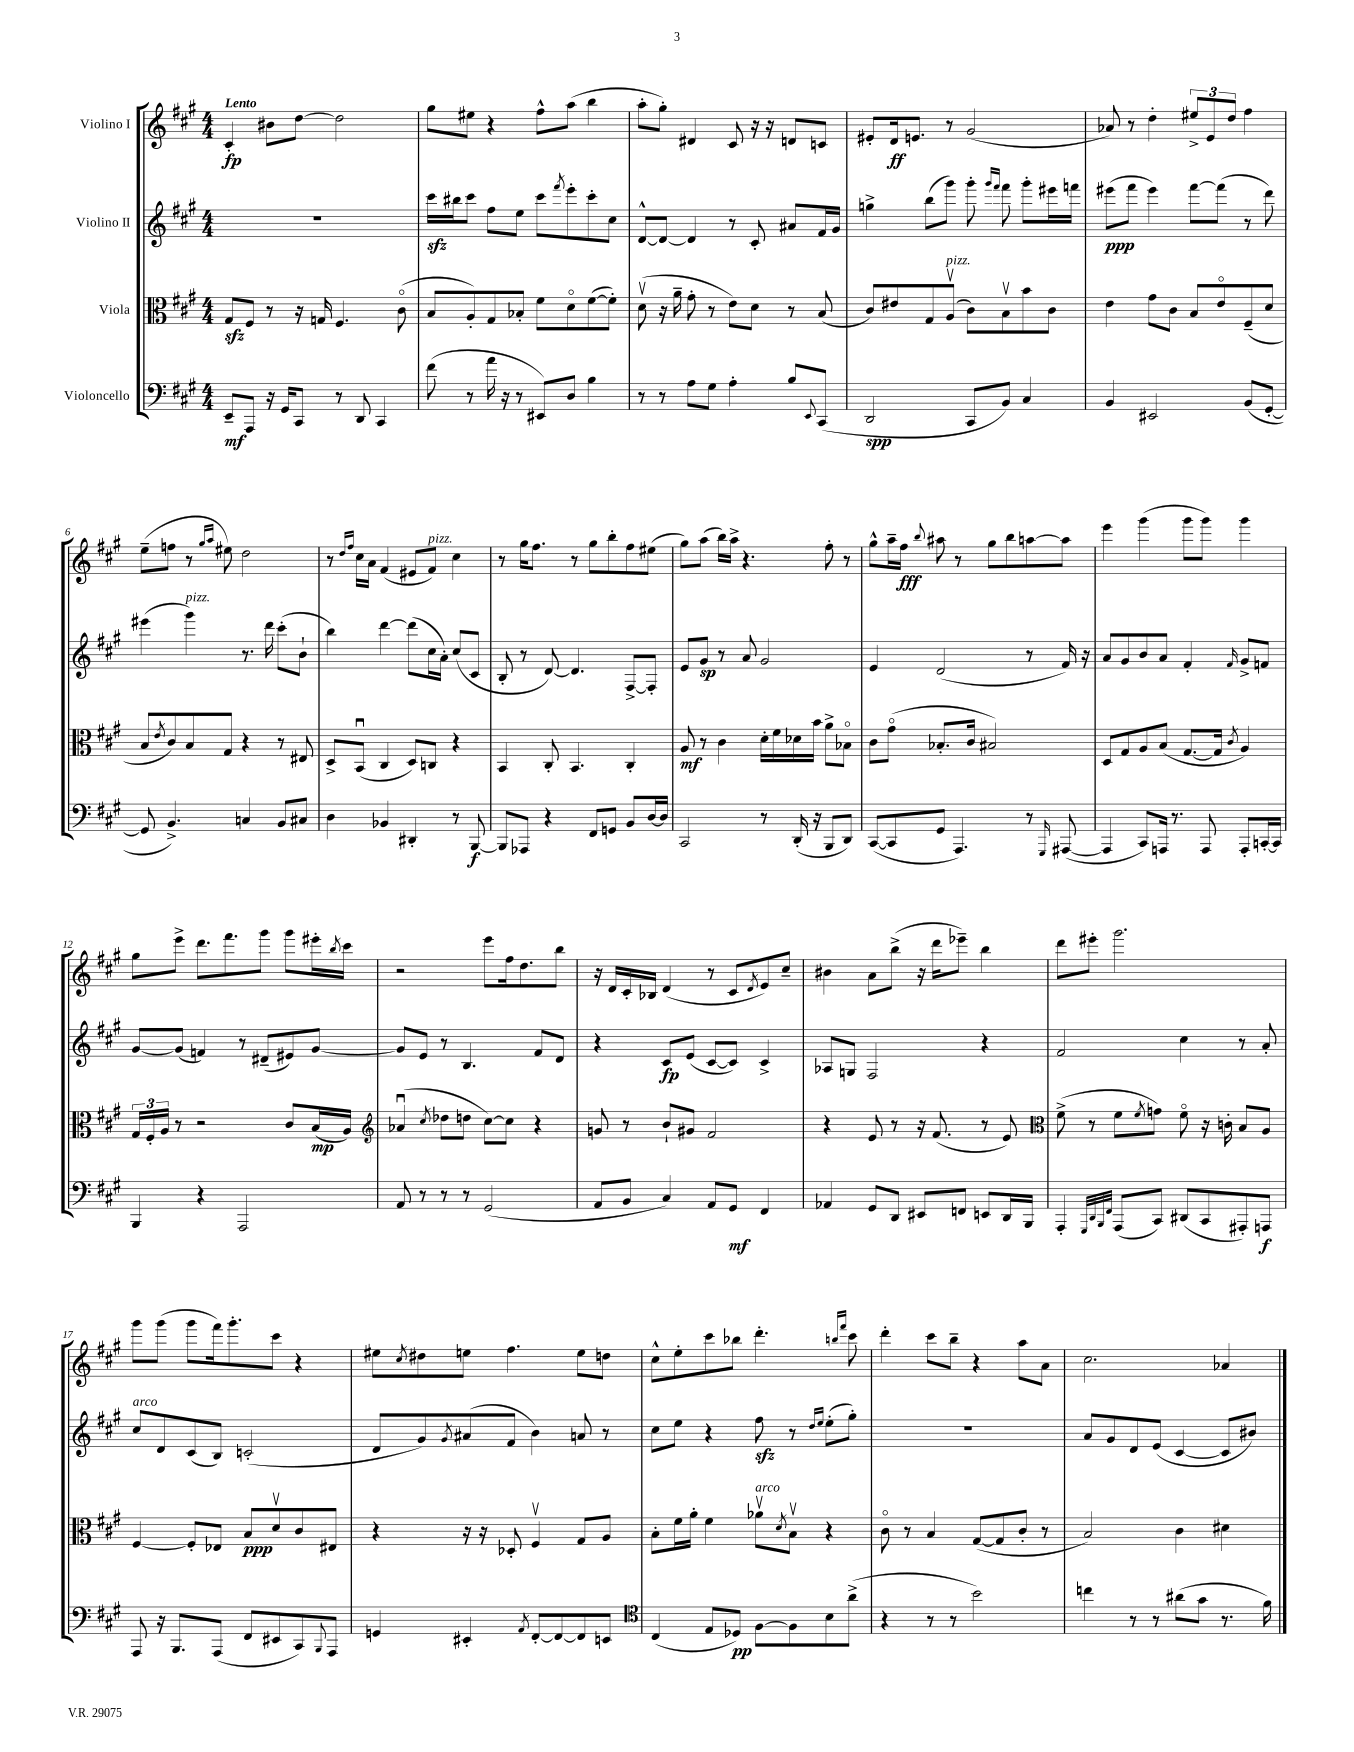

**kern	**dynam	**kern	**dynam	**kern	**dynam	**kern	**dynam
*part4	*part4	*part3	*part3	*part2	*part2	*part1	*part1
*staff4	*staff4	*staff3	*staff3	*staff2	*staff2	*staff1	*staff1
*I"Violoncello	*	*I"Viola	*	*I"Violino II	*	*I"Violino I	*
*clefF4	*	*clefC3	*	*clefG2	*	*clefG2	*
*k[f#c#g#]	*	*k[f#c#g#]	*	*k[f#c#g#]	*	*k[f#c#g#]	*
*M4/4	*	*M4/4	*	*M4/4	*	*M4/4	*
=1	=1	=1	=1	=1	=1	=1	=1
!	!	!	!	!	!	!LO:TX:a:B:t=Lento	!
8EE~/L	mf	8G#zz/L	.	1r	.	4c#'/	fp
8AAA/J	.	8F#/J	.	.	.	.	.
16r	.	8r	.	.	.	8b#X\L	.
16GG#/KL	.	.	.	.	.	.	.
8CC#/J	.	16r	.	.	.	[8dd\J	.
.	.	16Gn/	.	.	.	.	.
8r	.	4.F#/	.	.	.	2dd\]	.
8DD/	.	.	.	.	.	.	.
4CC#/	.	.	.	.	.	.	.
.	.	(8c#\	.	.	.	.	.
=2	=2	=2	=2	=2	=2	=2	=2
(8f#\	.	8B/L	.	16ccc#zz\LL	.	8gg#\L	.
.	.	.	.	16bb#X\J	.	.	.
8r	.	8A'/)	.	8ccc#\J	.	8ee#X\J	.
16a\	.	8G#/	.	8ff#\L	.	4r	.
16r	.	.	.	.	.	.	.
8r	.	8B-X'/J	.	8ee\J	.	.	.
8EE#X/L)	.	8f#\L	.	8ccc#\L	.	8ff#^^\L	.
.	.	.	.	8qfff#/	.	.	.
8D/J	.	8d\	.	8eee'\	.	(8aa\J	.
4B\	.	([8f#\	.	8ccc#'\	.	4bb\	.
.	.	8f#'\J])	.	8cc#\J	.	.	.
=3	=3	=3	=3	=3	=3	=3	=3
8r	.	(8dv\	.	[8d^^/L	.	8aa'\L	.
8r	.	16r	.	8d/J_	.	8gg#'\J)	.
.	.	16a~\	.	.	.	.	.
8A\L	.	8g#'\	.	4d/]	.	4d#X/	.
8G#\J	.	8r	.	.	.	.	.
4A'\	.	8e\L)	.	8r	.	8c#/	.
.	.	8d\J	.	8c#'/	.	16r	.
.	.	.	.	.	.	16r	.
8B/L	.	8r	.	8a#X/L	.	8dn/L	.
8qqEE/	.	.	.	.	.	.	.
(8CC#/J	.	(8B/	.	16f#/L	.	8cn/J	.
.	.	.	.	16g#/JJ	.	.	.
=4	=4	=4	=4	=4	=4	=4	=4
2DD/	spp	8c#/L)	.	4ggn^\	.	8e#X'/L	.
.	.	8e#X/	.	.	.	16d/k	ff
.	.	.	.	.	.	8.en/J	.
.	.	8G#/	.	(8bb\L	.	.	.
!	!	!LO:TX:a:i:t=pizz.	!	!	!	!	!
.	.	(8Av/J	.	8ggg#\J)	.	8r	.
8CC#/L	.	8c#\L)	.	8ggg#'\	.	(2g#/	.
.	.	.	.	16qqggg#/LL	.	.	.
.	.	.	.	16qqfff#/JJ	.	.	.
8BB/J)	.	8Bv\	.	8fff#\	.	.	.
4C#/	.	8b\	.	8ggg#'\L	.	.	.
.	.	8c#\J	.	16eee#X\L	.	.	.
.	.	.	.	16fffn\JJ	.	.	.
=5	=5	=5	=5	=5	=5	=5	=5
4BB/	.	4e\	.	(8eee#X\L	ppp	8a-X/)	.
.	.	.	.	8fff#\J	.	8r	.
2EE#X/	.	8g#\L	.	4eee#\)	.	4dd'\	.
.	.	8c#\J	.	.	.	.	.
.	.	8B/L	.	[8fff#\L	.	12ee#X^/L	.
.	.	.	.	.	.	12e/	.
.	.	8e/	.	(8fff#\J]	.	.	.
.	.	.	.	.	.	12dd/J	.
(8BB/L	.	(8F#~/	.	8r	.	4ff#\	.
[8GG#'/J	.	8d/J	.	8ddd\)	.	.	.
!!LO:LB:g=z
=6	=6	=6	=6	=6	=6	=6	=6
8GG#/]	.	8B/L	.	(4eee#X\	.	(8ee~\L	.
.	.	8qe/	.	.	.	.	.
4.BB^/)	.	8c#/)	.	.	.	8ffn\J	.
!	!	!	!	!LO:TX:a:i:t=pizz.	!	!	!
.	.	8B/	.	4ggg#\)	.	8r	.
.	.	.	.	.	.	16qqgg#/LL	.
.	.	.	.	.	.	16qqaa/JJ	.
.	.	8G#/J	.	.	.	8ee#X\)	.
4Cn/	.	4r	.	8.r	.	2dd\	.
.	.	.	.	16ddd\	.	.	.
8BB/L	.	8r	.	(8ccc#'\L	.	.	.
8C#X/J	.	8E#X/	.	8b`\J	.	.	.
=7	=7	=7	=7	=7	=7	=7	=7
4D\	.	8D^/L	.	4bb\)	.	8r	.
.	.	.	.	.	.	16qqdd/LL	.
.	.	.	.	.	.	16qqff#/JJ	.
.	.	(8BBu/J	.	.	.	16cc#\LL	.
.	.	.	.	.	.	16a\JJ	.
4BB-X/	.	4C#/	.	[4ddd\	.	(4f#/	.
4DD#X'/	.	8D/L)	.	(8ddd\L]	.	8e#X/L	.
!	!	!	!	!	!	!LO:TX:a:i:t=pizz.	!
.	.	8Cn/J	.	16cc#\L	.	8f#/J)	.
.	.	.	.	16a'\JJ)	.	.	.
8r	.	4r	.	(8cc#/L	.	4cc#\	.
[8BBB/	f	.	.	8c#/J	.	.	.
=8	=8	=8	=8	=8	=8	=8	=8
8BBB/L]	.	4BB/	.	8B'/	.	8r	.
8AAA-X/J	.	.	.	8r	.	16gg#\KL	.
.	.	.	.	.	.	8.ff#\J	.
4r	.	8C#'/	.	[8d/)	.	.	.
.	.	4.BB/	.	4.d/]	.	8r	.
8FF#/L	.	.	.	.	.	8gg#\L	.
8GGn/J	.	.	.	.	.	8bb'\	.
8BB/L	.	4C#'/	.	[8F#^/L	.	8ff#\	.
[16D/L	.	.	.	8F#'/J]	.	(8ee#X\J	.
16D/JJ]	.	.	.	.	.	.	.
=9	=9	=9	=9	=9	=9	=9	=9
2CC#/	.	8A/	mf	8e/L	.	8gg#\L)	.
.	.	8r	.	8g#/J	sp	(8aa\J	.
.	.	4c#\	.	8r	.	16bb\LL)	.
.	.	.	.	.	.	16aa^\JJ	.
.	.	.	.	8a/	.	4.r	.
8r	.	16d'\LL	.	2g#/	.	.	.
.	.	16f#\	.	.	.	.	.
(16DD'/	.	16d-X\	.	.	.	.	.
16r	.	16b\JJ	.	.	.	.	.
8BBB/L	.	8a^\L	.	.	.	8ff#'\	.
8DD/J)	.	8B-X\J	.	.	.	8r	.
=10	=10	=10	=10	=10	=10	=10	=10
([8CC#/L	.	8c#\L	.	4e/	.	8gg#^^\L	.
8CC#/]	.	(8g#\J	.	.	.	16aa~\L	.
.	.	.	.	.	.	16ff#\JJ	fff
.	.	.	.	.	.	8qqbb/	.
8GG#/J	.	8.B-X'/L	.	(2d/	.	8aa#X\	.
4.AAA/)	.	.	.	.	.	8r	.
.	.	16c#/Jk	.	.	.	.	.
.	.	2B#X/)	.	.	.	8gg#\L	.
.	.	.	.	.	.	8bb\	.
8r	.	.	.	8r	.	[8aan\	.
16qqGGG#/	.	.	.	.	.	.	.
([8AAA#X/	.	.	.	16f#/)	.	8aa\J]	.
.	.	.	.	16r	.	.	.
=11	=11	=11	=11	=11	=11	=11	=11
4AAA#/]	.	8D/L	.	8a/L	.	4eee\	.
.	.	8G#/	.	8g#/	.	.	.
8CC#/L)	.	8A/	.	8b/	.	(4ggg#\	.
16AAAn/Jk	.	(8B/J	.	8a/J	.	.	.
8.r	.	.	.	.	.	.	.
.	.	[8.G#/L	.	4f#'/	.	8ggg#\L	.
8AAA/	.	.	.	.	.	8ggg#\J)	.
.	.	16G#/Jk]	.	.	.	.	.
.	.	8qc#/	.	16qqf#/	.	.	.
8AAA'/L	.	4A/)	.	8g#^/L	.	4ggg#\	.
[16CCn'/L	.	.	.	8fn/J	.	.	.
16CC/JJ]	.	.	.	.	.	.	.
!!LO:LB:g=z
=12	=12	=12	=12	=12	=12	=12	=12
4BBB/	.	24G#/LL	.	[8g#/L	.	8gg#\L	.
.	.	24F#'/	.	.	.	.	.
.	.	24A/JJ	.	.	.	.	.
.	.	8r	.	(8g#/J]	.	8eee^\J	.
4r	.	2r	.	4fn/)	.	8.ddd\L	.
.	.	.	.	.	.	8.fff#\	.
2AAA/	.	.	.	8r	.	.	.
.	.	.	.	(8d#X~/L	.	8ggg#\J	.
.	.	8c#/L	.	8e#X/)	.	8ggg#\L	.
.	.	(16B/L	mp	[8g#/J	.	16eee#X'\L	.
.	.	.	.	.	.	8qbb/	.
.	.	16A/JJ)	.	.	.	16ccc#\JJ	.
=13	=13	=13	=13	=13	=13	=13	=13
*	*	*clefG2	*	*	*	*	*
8AA/	.	(4a-Xu/	.	8g#/L]	.	2r	.
8r	.	.	.	8e/J	.	.	.
.	.	8qcc#/	.	.	.	.	.
8r	.	8dd-X\L	.	8r	.	.	.
8r	.	8ddn\J	.	4.B/	.	.	.
(2GG#/	.	[8cc#\L)	.	.	.	8eee\L	.
.	.	8cc#\J]	.	.	.	16ff#\k	.
.	.	.	.	.	.	8.dd\	.
.	.	4r	.	8f#/L	.	.	.
.	.	.	.	8d/J	.	8bb\J	.
=14	=14	=14	=14	=14	=14	=14	=14
8AA/L	.	8gn/	.	4r	.	16r	.
.	.	.	.	.	.	16d/LL	.
8BB/J	.	8r	.	.	.	16c#'/	.
.	.	.	.	.	.	16B-X/JJ	.
4C#/)	.	8b`/L	.	8c#/L	fp	(4d/	.
.	.	8g#X/J	.	(8e/J	.	.	.
8AA/L	.	2f#/	.	[8c#/L	.	8r	.
8GG#/J	mf	.	.	8c#/J])	.	8c#/L	.
.	.	.	.	.	.	8qd/	.
4FF#/	.	.	.	4c#^/	.	8e/)	.
.	.	.	.	.	.	8cc#~/J	.
=15	=15	=15	=15	=15	=15	=15	=15
4AA-X/	.	4r	.	8A-X/L	.	4b#X\	.
.	.	.	.	8Gn/J	.	.	.
8GG#/L	.	8e/	.	2F#/	.	8a\L	.
8DD/J	.	8r	.	.	.	(8bb^\J	.
8EE#X/L	.	16r	.	.	.	16r	.
.	.	(8.f#/	.	.	.	16ddd\KL	.
8FFn/J	.	.	.	.	.	8eee-X~\J)	.
8EEn/L	.	8r	.	4r	.	4bb\	.
16DD/L	.	8e/)	.	.	.	.	.
16BBB/JJ	.	.	.	.	.	.	.
=16	=16	=16	=16	=16	=16	=16	=16
*	*	*clefC3	*	*	*	*	*
4AAA'/	.	(8f#^\	.	2f#/	.	8ddd\L	.
.	.	8r	.	.	.	8eee#X'\J	.
32qqGGG#/LLL	.	.	.	.	.	.	.
32qqDD/	.	.	.	.	.	.	.
32qqBBB/	.	.	.	.	.	.	.
32qqFF#/JJJ	.	.	.	.	.	.	.
(8AAA/L	.	8f#\L	.	.	.	2.ggg#\	.
.	.	8qf#/	.	.	.	.	.
8CC#/J)	.	8gn\J)	.	.	.	.	.
(8DD#X/L	.	8f#\	.	4cc#\	.	.	.
8CC#/	.	16r	.	.	.	.	.
.	.	16cn'\	.	.	.	.	.
8AAA#X'/)	.	8B/L	.	8r	.	.	.
8AAAn/J	f	8A/J	.	8a'/	.	.	.
!!LO:LB:g=z
=17	=17	=17	=17	=17	=17	=17	=17
!	!	!	!	!LO:TX:a:i:t=arco	!	!	!
8AAA/	.	[4F#/	.	8cc#/L	.	8ggg#\L	.
16r	.	.	.	8d/	.	(8ggg#\J	.
8.BBB/L	.	.	.	.	.	.	.
.	.	8F#'/L]	.	(8c#/	.	8ggg#\L	.
(8AAA/J	.	8E-X/J	.	8B/J)	.	16fff#\k)	.
.	.	.	.	.	.	8.ggg#'\	.
8FF#/L	.	8B/L	ppp	(2cn'/	.	.	.
8EE#X/	.	8dv/	.	.	.	8ccc#\J	.
8CC#/)	.	8c#/	.	.	.	4r	.
8qqBBB/	.	.	.	.	.	.	.
8AAA/J	.	8E#X/J	.	.	.	.	.
=18	=18	=18	=18	=18	=18	=18	=18
4GGn/	.	4r	.	8d/L	.	8ee#X\L	.
.	.	.	.	.	.	8qcc#/	.
.	.	.	.	8g#/)	.	8dd#X\	.
.	.	.	.	8qg#/	.	.	.
4EE#X'/	.	16r	.	(8a#X/	.	8een\J	.
.	.	16r	.	.	.	.	.
.	.	8D-X'/	.	8f#/J	.	4.ff#\	.
8qAA/	.	.	.	.	.	.	.
[8FF#'/L	.	4F#v/	.	4b\)	.	.	.
8FF#/_	.	.	.	.	.	.	.
8FF#/]	.	8G#/L	.	8an/	.	8ee\L	.
8EEn/J	.	8A/J	.	8r	.	8ddn\J	.
=19	=19	=19	=19	=19	=19	=19	=19
*clefC4	*	*	*	*	*	*	*
(4C#/	.	8B'\L	.	8cc#\L	.	8cc#^^\L	.
.	.	16f#\L	.	8ee\J	.	8ee'\	.
.	.	16a'\JJ	.	.	.	.	.
8E/L	.	4f#\	.	4r	.	8ccc#\	.
8D-X/J)	pp	.	.	.	.	8bb-X\J	.
!	!	!LO:TX:a:i:t=arco	!	!	!	!	!
[8F#\L	.	8a-Xv\L	.	8ff#zz\	.	4.ddd'\	.
.	.	8qd/	.	.	.	.	.
8F#\]	.	8Bv\J	.	8r	.	.	.
.	.	.	.	16qqdd/LL	.	.	.
.	.	.	.	16qqee/JJ	.	.	.
8B\	.	4r	.	(8ee'\L	.	.	.
.	.	.	.	.	.	16qqbbn/LL	.
.	.	.	.	.	.	16qqfff#/JJ	.
(8a^\J	.	.	.	8gg#'\J)	.	8ccc#\	.
=20	=20	=20	=20	=20	=20	=20	=20
4r	.	8c#\	.	1r	.	4ddd'\	.
.	.	8r	.	.	.	.	.
8r	.	4B/	.	.	.	8ccc#\L	.
8r	.	.	.	.	.	8bb~\J	.
2b\)	.	([8G#/L	.	.	.	4r	.
.	.	8G#/]	.	.	.	.	.
.	.	8c#'/J	.	.	.	8aa\L	.
.	.	8r	.	.	.	8a\J	.
=21	=21	=21	=21	=21	=21	=21	=21
4ccn\	.	2B/)	.	8a/L	.	2.cc#\	.
.	.	.	.	8g#/	.	.	.
8r	.	.	.	8d/	.	.	.
8r	.	.	.	(8e/J	.	.	.
(8a#X\L	.	4c#\	.	[4c#/	.	.	.
8g#\J	.	.	.	.	.	.	.
8.r	.	4d#X\	.	8c#/L]	.	4a-X/	.
.	.	.	.	8b#X/J)	.	.	.
16f#\)	.	.	.	.	.	.	.
==	==	==	==	==	==	==	==
*-	*-	*-	*-	*-	*-	*-	*-
